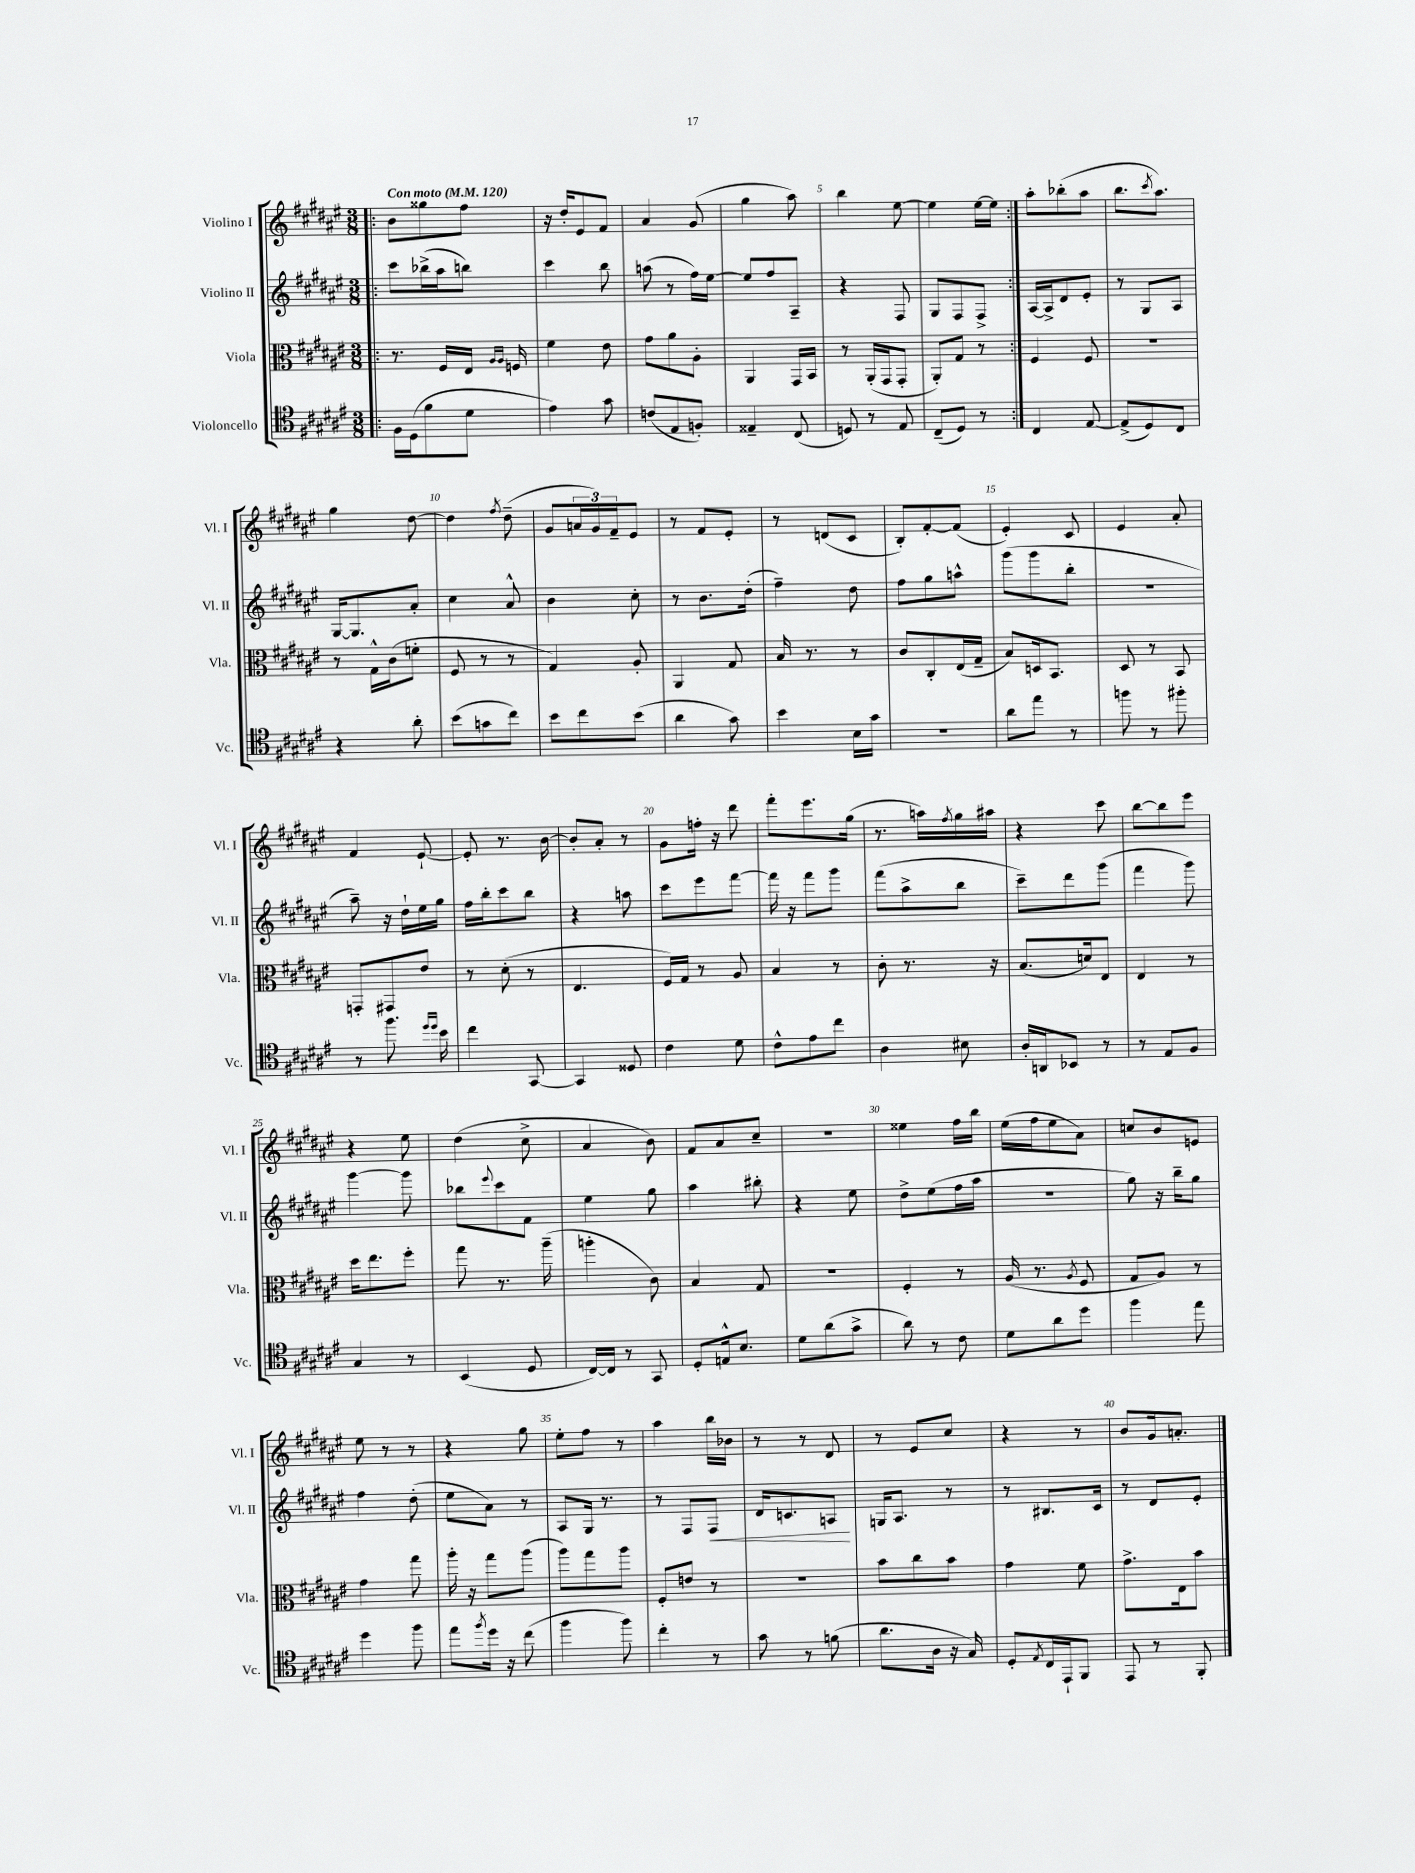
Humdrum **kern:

**kern	**kern	**kern	**kern
*staff4	*staff3	*staff2	*staff1
*clefC4	*clefC3	*clefG2	*clefG2
*k[f#c#g#d#a#e#]	*k[f#c#g#d#a#e#]	*k[f#c#g#d#a#e#]	*k[f#c#g#d#a#e#]
*M3/8	*M3/8	*M3/8	*M3/8
*MM120	*MM120	*MM120	*MM120
=!|:	=!|:	=!|:	=!|:
16F#	8.r	8ccc#	8b
(16D#	.	.	.
8f#	.	(16bb-^	8gg##
.	16F#	16aa#	.
8d#	16E#	8bb)	8ff#
.	16qqA#	.	.
.	16qqA#	.	.
.	16F	.	.
=	=	=	=
4e#)	4f#	4ccc#	16r
.	.	.	16dd#'
.	.	.	8e#
8g#	8e#	8bb	8f#
=	=	=	=
(8c	8g#	(8aa	4a#
8E#	8a#	8r	.
8F')	8A#'	16ff#)	(8g#
.	.	[16ee#	.
=	=	=	=
4E##~	4AA#	8ee#]	4gg#
.	.	8ff#	.
(8C#	16GG#	8A#~	8aa#)
.	16BB	.	.
=	=	=	=
8D)	8r	4r	4bb
8r	(16AA#'	.	.
.	16GG#	.	.
8E#	8GG#'	8F#	[8ee#
=	=	=	=
(8C#~	8AA#')	8G#	4ee#]
8D#)	8G#	8F#	.
8r	8r	8F#^	[16ee#
.	.	.	16ee#]
=:|!	=:|!	=:|!	=:|!
4C#	4F#	[16A#	8aa#'
.	.	16A#^]	.
.	.	8d#	(8bb-'
[8E#	8F#	8e#'	8aa#
=	=	=	=
(8E#^]	4.r	8r	8.bb
8D#)	.	8G#	.
.	.	.	8qccc#
.	.	.	8.aa#)
8C#	.	8A#	.
=	=	=	=
4r	8r	[16G#	4gg#
.	.	8.G#]	.
.	16G#^^	.	.
.	(16c#	.	.
8a#'	8f'	8a#'	[8dd#
=	=	=	=
(8b	8F#	4cc#	4dd#]
8g	8r	.	.
.	.	.	8qff#
8cc#)	8r	8a#^^	(8dd#~
=	=	=	=
8b	4G#)	4b	8g#
8cc#	.	.	24a
.	.	.	24g#)
.	.	.	24f#~
(8b	8A#'	8cc#'	8e#
=	=	=	=
4a#	4AA#	8r	8r
.	.	8.b	8f#
8g#)	8G#	.	8e#'
.	.	(16dd#'	.
=	=	=	=
4b	16B	4ff#~)	8r
.	8.r	.	.
.	.	.	(8d
16B	8r	8dd#	8c#
16g#	.	.	.
=	=	=	=
4.r	8c#	8ff#	8B')
.	8C#'	8gg#	[8f#'
.	(16E#	8aa^^	(8f#]
.	16G#~	.	.
=	=	=	=
8a#	8B)	(8ggg#	4e#')
8ee#	16D	8ggg#	.
.	8.BB	.	.
8r	.	8bb'	8c#
=	=	=	=
8ff	8D#	4.r	4e#
8r	8r	.	.
8ff#'	8BB	.	8a#'
=	=	=	=
8r	8GG'	8aa#~)	4f#
8.ff#	8GG#	16r	.
.	.	16dd#`	.
.	8e#	16ee#	[8e#`
16qqdd#	.	.	.
16qqdd#	.	.	.
16b	.	16gg#	.
=	=	=	=
4cc#	8r	16ff#	8e#']
.	.	16bb'	.
.	(8d#'	8ccc#	8.r
[8GG#	8r	8bb	.
.	.	.	[16b
=	=	=	=
4GG#]	4.E#	4r	8b']
.	.	.	8a#'
8D##	.	8aa	8r
=	=	=	=
4c#	16F#)	8ccc#	8g#
.	16G#	.	.
.	8r	8eee#	16ff'
.	.	.	16r
8d#	8A#	[8fff#	8ddd#
=	=	=	=
8c#^^	4B	16fff#]	8fff#'
.	.	16r	.
8e#	.	8fff#	8.eee#
8cc#	8r	8ggg#	.
.	.	.	(16gg#
=	=	=	=
4A#	8c#'	(8fff#	8.r
.	8.r	8aa#^	.
.	.	.	16aa)
.	.	.	8qff#
8B#	.	8bb	16gg#
.	16r	.	16aa#
=	=	=	=
16A#'	(8.B	8ccc#~)	4r
16AA	.	.	.
8BB-	.	8ddd#	.
.	16d)	.	.
8r	8E#	(8ggg#	8ccc#
=	=	=	=
8r	4E#	4fff#	[8bb
8E#	.	.	8bb]
8F#	8r	8ggg#)	8eee#
=	=	=	=
4G#	16dd#	[4ggg#	4r
.	8.ee#	.	.
8r	8ff#'	8ggg#]	8ee#
=	=	=	=
(4BB	8gg#	8bb-	(4dd#
.	.	8qqeee#	.
.	8.r	8ccc#	.
8D#	.	8f#	8cc#^
.	(16aa#~	.	.
=	=	=	=
[16C#)	4aa'	4ee#	4a#
16C#]	.	.	.
8r	.	.	.
8GG#	8c#)	8gg#	8b)
=	=	=	=
8D#'	4B	4aa#	8f#
16E^^	.	.	8a#
8.B	.	.	.
.	8G#	8bb#'	8cc#~
=	=	=	=
8d#	4.r	4r	4.r
(8a#	.	.	.
8g#^	.	8ee#	.
=	=	=	=
8a#)	4F#'	8dd#^	4ee##
8r	.	(8ee#	.
8c#	8r	16ff#	16ff#
.	.	16aa#	16bb
=	=	=	=
8d#	(16A#	4.r	(16ee#
.	8.r	.	16ff#
8a#	.	.	8ee#
.	8qA#	.	.
8dd#	8F#	.	8a#)
=	=	=	=
4ff#	8G#	8gg#)	8cc
.	8A#)	16r	8b
.	.	16bb~	.
8ee#	8r	8gg#	8e
=	=	=	=
4dd#	4g#	4ff#	8ee#
.	.	.	8r
8ff#	8gg#	(8dd#'	8r
=	=	=	=
8ee#	16aa#'	8ee#	4r
.	16r	.	.
8qff#	.	.	.
16dd#	8gg#	8a#)	.
16r	.	.	.
(8cc#	(8aa#	8r	8gg#
=	=	=	=
4ff#	8aa#)	8A#	8ee#'
.	8gg#	16G#	8ff#
.	.	8.r	.
8ff#)	8aa#	.	8r
=	=	=	=
4cc#'	8F#'	8r	4aa#
.	8e	8F#	.
8r	8r	8F#	16bb
.	.	.	16b-
=	=	=	=
8g#	4.r	16d#	8r
.	.	8.c	.
8r	.	.	8r
(8f	.	8A	8d#
=	=	=	=
8.a#	8b	16G	8r
.	.	8.A#	.
.	8cc#	.	8e#
16A#	.	.	.
16r	8b	8r	8cc#
16G#)	.	.	.
=	=	=	=
8D#'	4g#	8r	4r
8qE#	.	.	.
16C#	.	8.B#	.
16EE#`	.	.	.
8FF#	8f#	.	8r
.	.	16c#	.
=	=	=	=
8EE#	8.g#^	8r	8b
8r	.	8d#	16g#
.	16E#	.	8.a'
8FF#'	8b	8e#'	.
==	==	==	==
*-	*-	*-	*-
